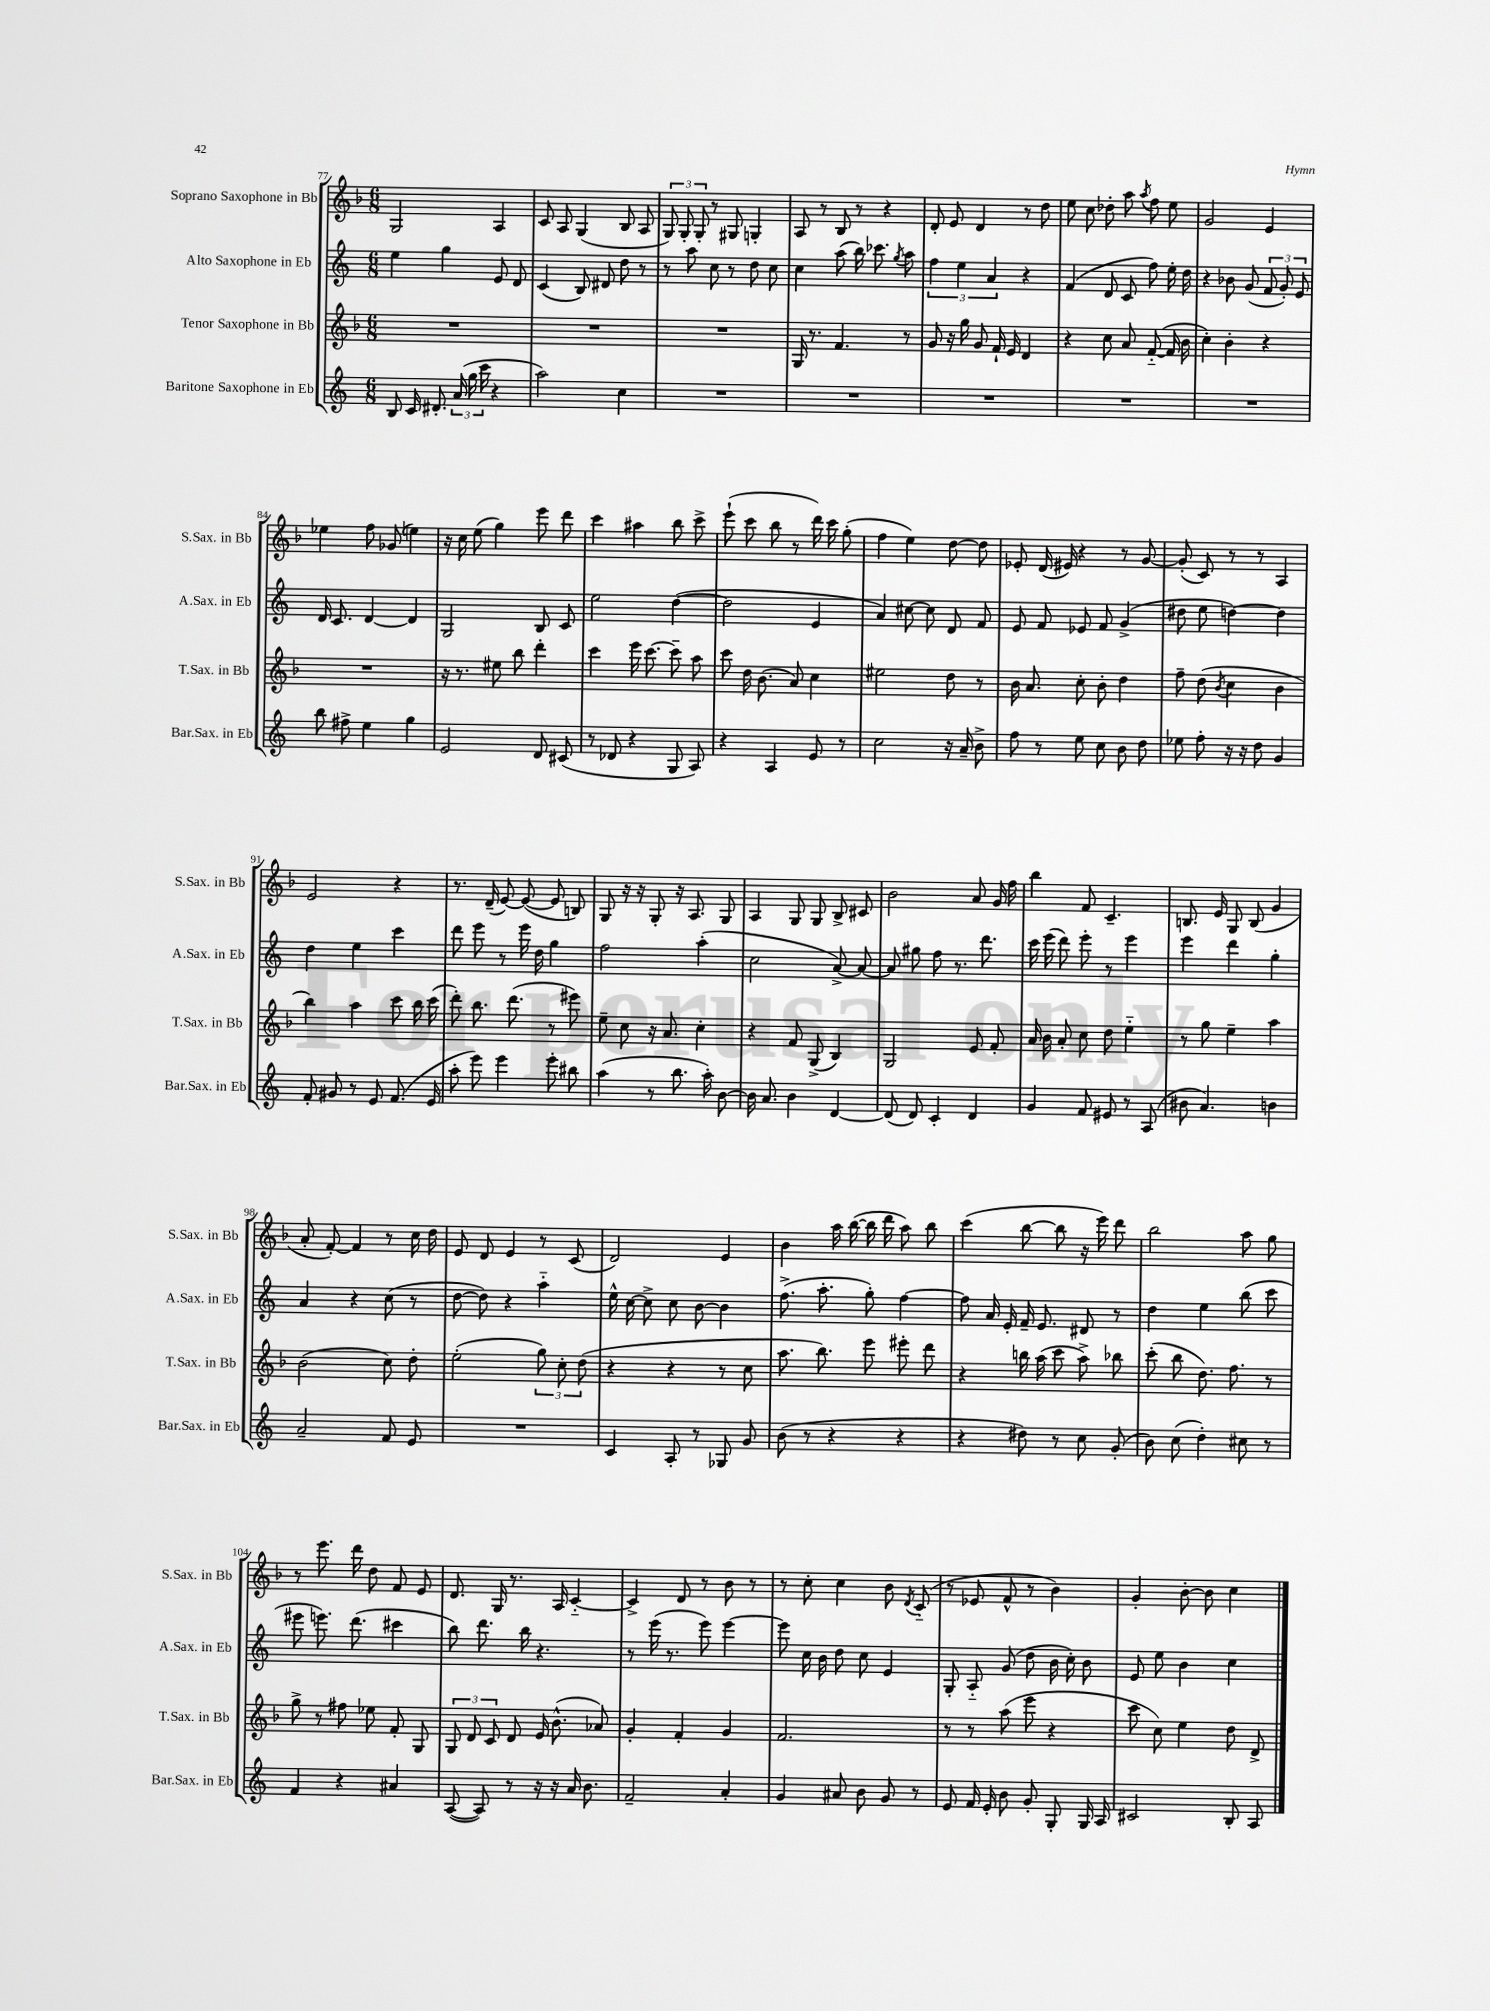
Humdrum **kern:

**kern	**kern	**kern	**kern
*staff4	*staff3	*staff2	*staff1
*clefG2	*clefG2	*clefG2	*clefG2
*k[]	*k[b-]	*k[]	*k[b-]
*M6/8	*M6/8	*M6/8	*M6/8
8B	2.r	4ee	2G
16c	.	.	.
8.d#'	.	.	.
.	.	4gg	.
(24a	.	.	.
24gg	.	.	.
24ccc	.	.	.
4r	.	8e	4A
.	.	8d	.
=	=	=	=
2aa)	2.r	(4c	8c
.	.	.	8A
.	.	8B)	(4G
.	.	8d#	.
4cc	.	8dd	8B-
.	.	8r	8A
=	=	=	=
2.r	2.r	8r	12G)
.	.	.	12G'
.	.	8aa	.
.	.	.	12G'
.	.	8cc	8r
.	.	8r	8G#
.	.	8dd	4G'
.	.	8cc	.
=	=	=	=
2.r	16G	4cc	8A
.	8.r	.	.
.	.	.	8r
.	4.f	(8aa	8B-
.	.	16bb)	8r
.	.	8.ccc-	.
.	.	.	4r
.	.	8qgg	.
.	8r	8aa	.
=	=	=	=
2.r	8g	6ff	8d'
.	16r	.	8e
.	.	6ee	.
.	16gg	.	.
.	8g	.	4d
.	.	6a	.
.	16f`	.	.
.	16e	.	.
.	4d	4r	8r
.	.	.	8dd
=	=	=	=
2.r	4r	(4f	8ee
.	.	.	8cc
.	8cc	8d	8dd-'
.	8a	8c	8aa
.	.	.	8qaa
.	([8f'~	8ff)	8ff
.	16f]	16ee'	8ee
.	16b-	16dd	.
=	=	=	=
2.r	4cc')	4r	2g
.	4b-'	8b-	.
.	.	(8g	.
.	4r	12f	4e
.	.	12g')	.
.	.	12e	.
=	=	=	=
8bb	2.r	16d	4ee-
.	.	8.c	.
8ff#^	.	.	.
4ee	.	[4d	8ff
.	.	.	(8g-
4gg	.	4d]	4ee)
=	=	=	=
2e	16r	2G	16r
.	8.r	.	16cc
.	.	.	(8ee
.	8ee#	.	4gg)
.	8bb-	.	.
8d	4ddd'	8B	8eee
(8c#	.	8c	8ddd
=	=	=	=
8r	4ccc	2ee	4ccc
8d-	.	.	.
4r	16eee	.	4aa#
.	[8.ccc	.	.
8G	8ccc~]	([4dd	8bb-
8A)	8aa	.	8ccc^
=	=	=	=
4r	8ccc	2dd]	(8eee`
.	16dd	.	8ccc
.	(8.b-	.	.
4A	.	.	8bb-
.	8a)	.	8r
8e	4cc	4e	16ddd)
.	.	.	16ccc
8r	.	.	(8gg'
=	=	=	=
2cc	2ee#	4a)	4ff
.	.	[8cc#	4ee)
.	.	8cc#]	.
16r	8dd	8d	[8dd
16a~	.	.	.
8b^	8r	8f	8dd]
=	=	=	=
8ff	16b-	8e	8e-'
.	8.a	.	.
8r	.	8f	(16d
.	.	.	16e#)
8ee	8cc'	8e-	4r
8cc	8b-'	8f	.
8b	4dd	(4g^	8r
8dd	.	.	[8g
=	=	=	=
8ee-	8ff~	8dd#	(8g']
8ff'	(8dd	8ee	8c)
.	8qb-	.	.
16r	4cc	[4dd)	8r
16r	.	.	.
8dd	.	.	8r
4g	4b-	4dd]	4A
=	=	=	=
8f'	4bb-)	4dd	2e
8g#	.	.	.
8r	4aa	4ee	.
8e	.	.	.
(8.f	8ccc	4ccc	4r
.	16bb-	.	.
16e	(16ccc	.	.
=	=	=	=
8aa'	8ddd')	8ddd	8.r
8eee)	8.bb-	8eee	.
.	.	.	(16d~
4eee	.	8r	[8e)
.	(8.ddd	.	.
.	.	16eee	(8e_
.	.	16dd	.
8eee'	8r	4gg	8e]
8bb#	8eee#)	.	8B)
=	=	=	=
(4aa	8ee~	2ff	8G
.	8cc	.	16r
.	.	.	16r
8r	16r	.	8G'
.	8.a	.	.
8.bb	.	.	16r
.	.	.	8.A
.	4cc'	(4aa'	.
16aa')	.	.	.
[8b	.	.	8G
=	=	=	=
16b]	4r	2cc	4A
8.a	.	.	.
4b	8f	.	8G
.	(8G^	.	8G
[4d	4B-)	[8a^)	8B-^
.	.	8a_	8c#
=	=	=	=
(8d]	2G	8a]	2b-
8d)	.	8gg#	.
4c'	.	8ff	.
.	.	8.r	.
4d	8e	.	8a
.	.	8.ddd	.
.	8f'	.	16g
.	.	.	16ff
=	=	=	=
4g	16a	16ccc	4bb-
.	16b-	(16eee	.
.	8a'	8ddd)	.
8f	8cc	8eee'	8f
8e#	8dd	8r	4.c~
8r	4ee'~	4eee	.
(8A	.	.	.
=	=	=	=
8b#	8r	4eee	8.B
4.a)	8gg	.	.
.	.	.	16e
.	4ee~	4ddd	8G
.	.	.	(8B
4b	4aa	4gg'	4g
=	=	=	=
2a~	(2b-	4a	8a'
.	.	.	[8f')
.	.	4r	4f]
8f	8cc)	(8cc	8r
8e	8dd'	8r	16cc
.	.	.	16dd
=	=	=	=
2.r	(2ee'	[8dd	8e
.	.	8dd])	8d
.	.	4r	4e
.	12gg)	4aa'~	8r
.	12cc'	.	.
.	.	.	(8c
.	(12dd	.	.
=	=	=	=
4c	4r	16ee^^	2d)
.	.	[16cc	.
.	.	8cc^]	.
8A'	4r	8cc	.
8r	.	[8b	.
8G-	8r	4b]	4e
8g	8cc	.	.
=	=	=	=
(8b	8.aa	(8.ff^	4b-
8r	.	.	.
.	8.bb-)	8.aa'	.
4r	.	.	16aa
.	.	.	([16bb-
.	8eee	8gg')	16bb-]
.	.	.	16ddd
4r	8eee#'	[4ff	8aa)
.	8ddd	.	8bb-
=	=	=	=
4r	4r	8ff]	(4ccc
.	.	16a	.
.	.	16e'	.
8dd#)	16bb	16f~	[8bb-
.	(16aa	8.e	.
8r	8ccc	.	8bb-]
8cc	8aa^)	8d#	16r
.	.	.	16eee)
(8g'	8bb-	8r	8ddd
=	=	=	=
8b)	(8ccc'	4dd	2bb-
(8cc	8bb-	.	.
4dd')	8.dd)	4ee	.
.	8.ff	.	.
8cc#	.	(8bb	8aa
8r	8r	8ccc	8gg
=	=	=	=
4f	8gg^	8eee#	8r
.	8r	8.eee)	8.eee
4r	8ff#	.	.
.	.	(8.ddd	16ddd
.	8ee-	.	8dd
4a#	8f'	4ccc#	8f
.	8G	.	8e
=	=	=	=
([8A	12G	8bb)	8.d
.	12d	.	.
8A])	.	8.ddd	.
.	12c	.	.
.	.	.	16G
8r	8d	.	8.r
.	.	16bb	.
16r	16e	4.r	.
16r	(8.b-^^	.	16A
16a	.	.	[4c'~
8.b	.	.	.
.	8a-)	.	.
=	=	=	=
2f~	4g'	8r	4c^]
.	.	(16eee	.
.	.	8.r	.
.	4f'	.	8d
.	.	8eee)	8r
4a'	4g	[4eee	8b-
.	.	.	8r
=	=	=	=
4g	2.f	8eee]	8r
.	.	16cc	8cc'
.	.	16b	.
8a#	.	8dd	4cc
8b	.	8cc	.
8g	.	4e	8b-
.	.	.	8qd
8r	.	.	(8c'~
=	=	=	=
8e	8r	8G'	8r
16f	8r	8A'~	8e-
16e'	.	.	.
8b	(8aa	(8g	8f^^
8g'	8eee	8dd	8r
8G'	4r	16b	4b-)
.	.	16cc')	.
16G	.	8b	.
16A	.	.	.
=	=	=	=
2c#	8ccc	8e	4g'
.	8cc)	8ee	.
.	4ee	4b	[8b-'
.	.	.	8b-]
8B'	8dd	4cc	4cc
8A	8d^	.	.
==	==	==	==
*-	*-	*-	*-
